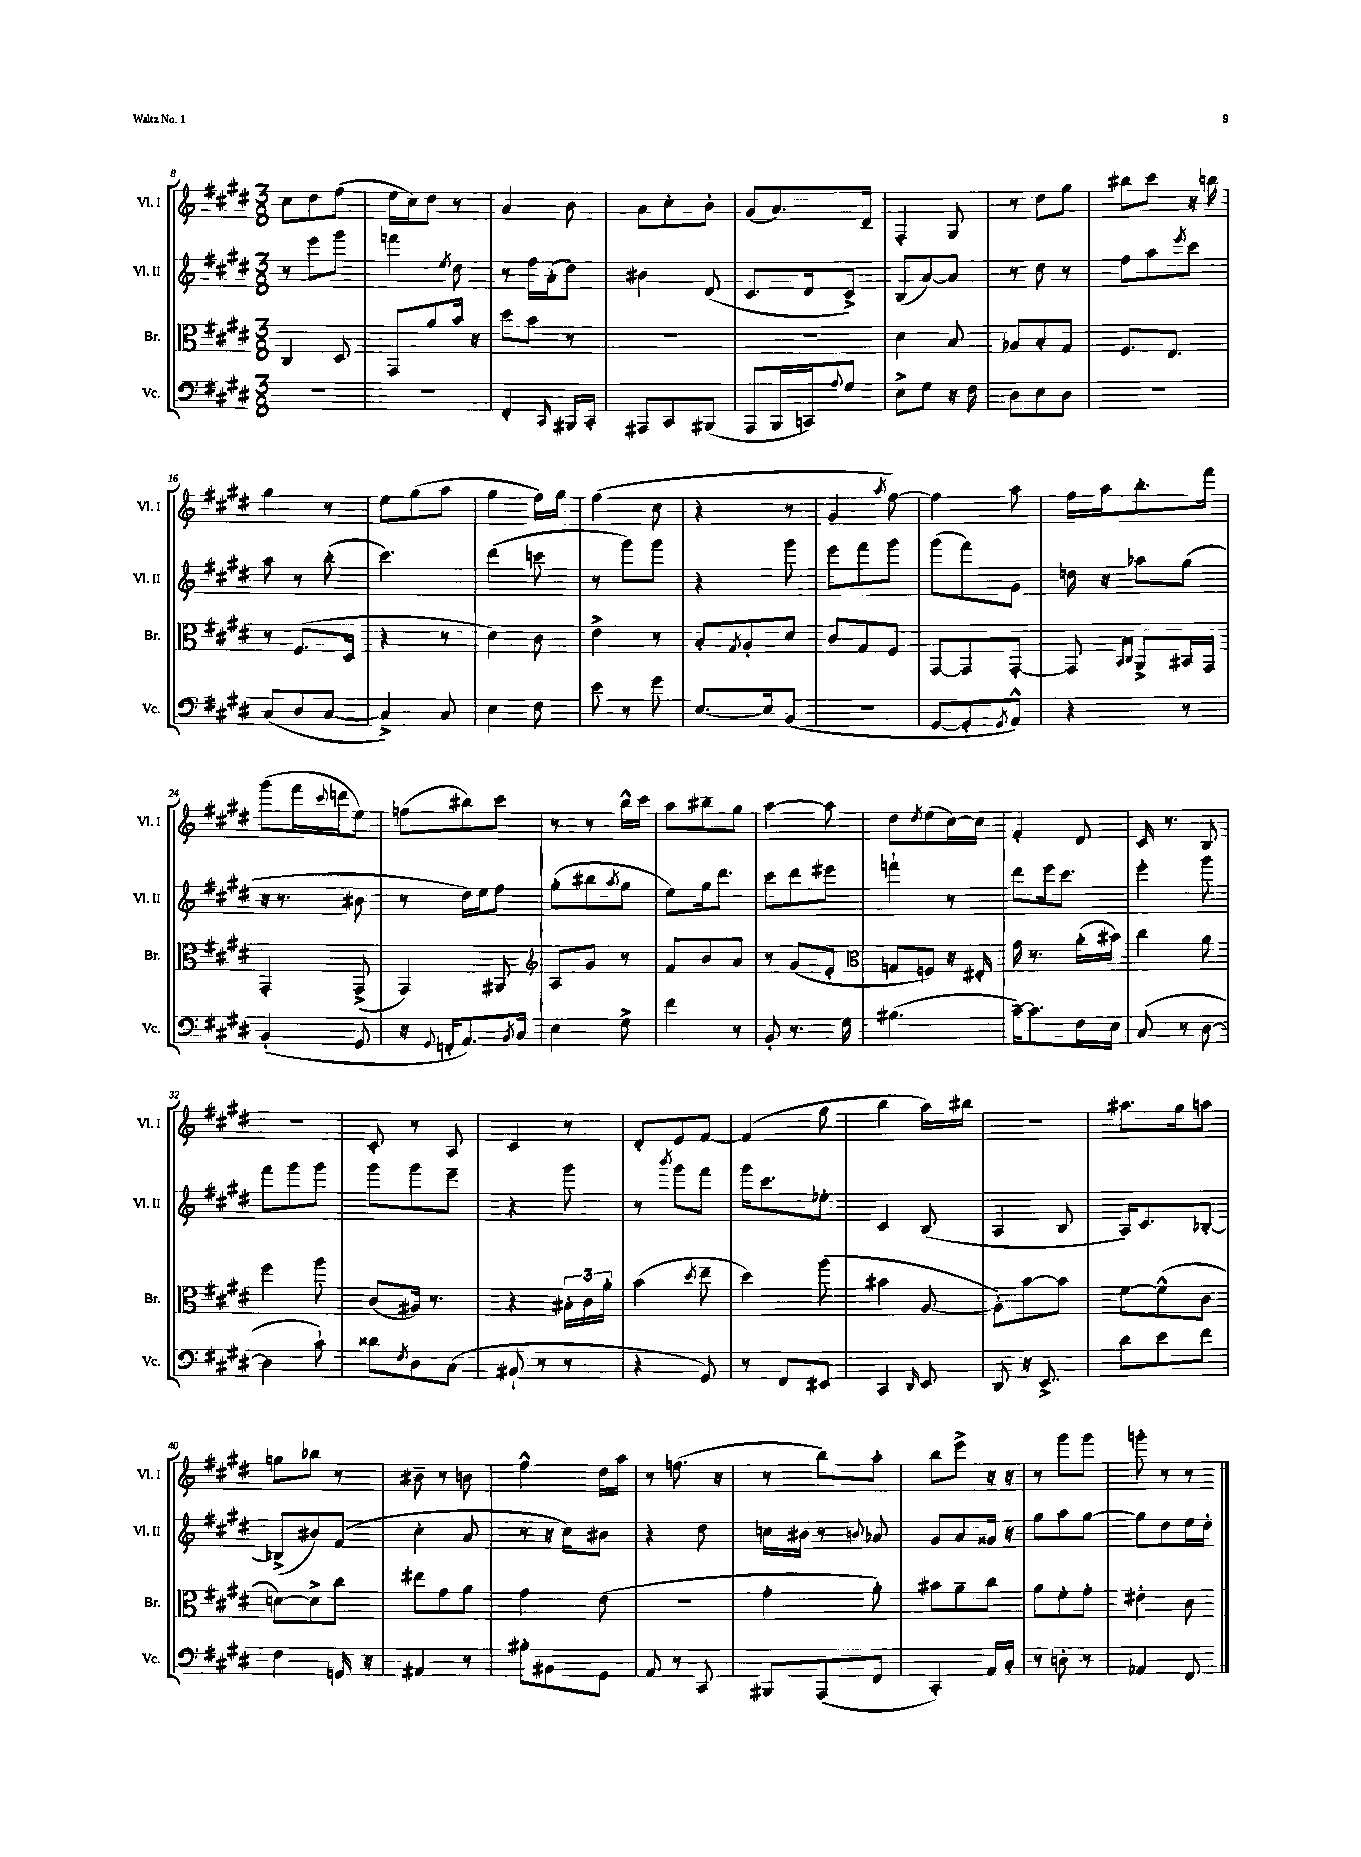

**kern	**kern	**kern	**kern
*staff4	*staff3	*staff2	*staff1
*clefF4	*clefC3	*clefG2	*clefG2
*k[f#c#g#d#]	*k[f#c#g#d#]	*k[f#c#g#d#]	*k[f#c#g#d#]
*M3/8	*M3/8	*M3/8	*M3/8
4.r	4C#/	8r	8cc#\L
.	.	8eee\L	8dd#\
.	8D#/	8ggg#\J	(8ff#\J
=	=	=	=
4.r	8GG#/L	4fff\	16ee\LL
.	.	.	16cc#\J)
.	8a/	.	8dd#\J
.	.	8qee/	.
.	16b/Jk	8dd#\	8r
.	16r	.	.
=	=	=	=
4FF#'/	8dd#\L	8r	4a/
.	8b\J	16ff#\LL	.
.	.	(16a'\J	.
16qqCC#/	.	.	.
16BBB#/LL	8r	8dd#\J)	8b\
16CC#'/JJ	.	.	.
=	=	=	=
8AAA#/L	4.r	4b#\	8a\L
8CC#/	.	.	8cc#'\
(8BBB#/J	.	(8d#/	8b'\J
=	=	=	=
8AAA/L	4.r	8.c#/L	(8g#/L
16BBB/L	.	.	8.a/)
16CC/J)	.	16d#/k	.
8qqA/	.	.	.
8G#/J	.	8c#^/J)	.
.	.	.	16d#~/Jk
=	=	=	=
8E^\L	4d#\	(8B/L	4F#'/
8G#\J	.	[8a/)	.
16r	8B/	8a/]J	8G#/
16F#\	.	.	.
=	=	=	=
8D#\L	8A-/L	8r	8r
8E\	8B'/	8dd#\	8dd#\L
8D#\J	8G#/J	8r	8gg#\J
=	=	=	=
4.r	8.F#/L	8ff#\L	8bb#\L
.	.	8aa\	8ccc#\J
.	8.E/J	.	.
.	.	8qeee/	.
.	.	8ccc#\J	16r
.	.	.	16bb\
=	=	=	=
(8C#/L	8r	8aa\	4gg#\
8D#/	(8.F#/L	8r	.
[8C#/J	.	(8bb'\	8r
.	16D#/Jk	.	.
=	=	=	=
4C#^/])	4r	4.ccc#\)	8ee\L
.	.	.	(8gg#\
8C#/	8r	.	8aa\J
=	=	=	=
4E\	4d#\)	(4ddd#\	4gg#\
8F#\	8c#\	8ccc\	16ff#\LL)
.	.	.	16gg#\JJ
=	=	=	=
8e\	4e^\	8r	(4ff#\
8r	.	8ggg#\L)	.
8g#\	8r	8ggg#\J	8cc#\
=	=	=	=
[8.E/L	8B'/L	4r	4r
.	8qG#/	.	.
.	8A'/	.	.
16E/]k	.	.	.
(8BB/J	8d#/J	8ggg#\	8r
=	=	=	=
4.r	8c#/L	8eee\L	4g#/
.	8G#/	8fff#\	.
.	.	.	8qaa/
.	8F#/J	8ggg#\J	[8ff#\)
=	=	=	=
[8GG#/L	[8GG#/L	(8ggg#\L	4ff#\]
8GG#'/]	8GG#/]	8fff#\)	.
8qGG#/	.	.	.
8AA^^/J)	[8GG#'/J	8g#\J	8aa\
=	=	=	=
4r	8GG#/]	16dd\	16ff#\LL
.	.	16r	16aa\J
.	16qqBB/LL	.	.
.	16qqC#/JJ	.	.
.	8AA^/L	8aa-\L	8.bb'\
8r	16BB#/L	(8gg#\J	.
.	16GG#/JJ	.	16fff#\Jk
=	=	=	=
(4BB'/	4GG#'/	16r	(8ggg#\L
.	.	8.r	.
.	.	.	16fff#\L
.	.	.	8qqccc#/
.	.	.	16ddd\J
8GG#/	(8GG#^/	8b#\	8ee\J)
=	=	=	=
16r	4GG#/)	8r	(8ff\L
8qqGG#/	.	.	.
16FF'/LK	.	.	.
8.AA/)	.	16dd#\LL)	8bb#\)
.	.	16ee\J	.
.	8AA#/	8ff#\J	8ccc#\J
8qBB/	.	.	.
16C#/Jk	.	.	.
=	=	=	=
*	*clefG2	*	*
4E\	8A/L	(8gg#'\L	8r
.	8g#/J	8bb#\	8r
.	.	8qaa/	.
8G#^\	8r	8gg#\J	16bb^^\LL
.	.	.	16ccc#\JJ
=	=	=	=
4f#\	8f#/L	8ee\L)	8aa\L
.	8b/	16gg#\k	8bb#~\
.	.	8.ddd#\J	.
8r	8a/J	.	8gg#\J
=	=	=	=
8BB'/	8r	8ccc#\L	[4aa\
8.r	(8g#/L	8ddd#\	.
.	8e'/J	8eee#\J	8aa\]
16G#\	.	.	.
=	=	=	=
*	*clefC3	*	*
(4.B#\	8G/L	4fff`\	8dd#\L
.	.	.	8qdd#/
.	8F/J)	.	(8ee\
.	16r	8r	[16cc#\L)
.	16E#'/	.	16cc#\]JJ
=	=	=	=
[16c#~\LK)	16g#\	8ddd#\L	4f#'/
8.c#\]	8.r	.	.
.	.	16eee\k	.
.	.	8.ccc#\J	.
16F#\L	(16a'\LL	.	8d#/
16E\JJ	16b#\JJ)	.	.
=	=	=	=
(8C#/	4cc#\	4eee'\	16c#/
.	.	.	8.r
8r	.	.	.
[8D#\	8a\	8ggg#\	8B/
=	=	=	=
4D#\]	4ff#\	8fff#\L	4.r
.	.	8ggg#\	.
8c#`\)	8aa\	8ggg#\J	.
=	=	=	=
8d##\L	(8c#/L	8ggg#\L	8c#'/
8qF#/	.	.	.
8D#\	16A#/Jk)	8ggg#\	8r
.	8.r	.	.
(8C#\J	.	8eee~\J	8A/
=	=	=	=
8BB#`/	4r	4r	4c#/
8r	.	.	.
8r	24B#'\LL	8ggg#\	8r
.	24c#\	.	.
.	24a'\JJ	.	.
=	=	=	=
4r	(4b\	8r	8d#'/L
.	.	8qbbb/	.
.	.	8ggg#\L	8e/
.	8qdd#/	.	.
8GG#/)	8ee~\	8fff#\J	[8f#/J
=	=	=	=
8r	4dd#\)	16ggg#\LK	(4f#/]
.	.	8.ccc#\	.
8FF#/L	.	.	.
8EE#/J	(8aa\	8ee-'\J	8gg#\
=	=	=	=
4CC#/	4b#\	4c#/	4bb\
16qqDD#/	.	.	.
8EE/	[8A/	(8B/	16aa\LL)
.	.	.	16bb#\JJ
=	=	=	=
8DD#/	8A'\]L)	4A/	4.r
16r	[8b\	.	.
8.EE^/	.	.	.
.	8b\]J	8B/	.
=	=	=	=
8d#\L	[8f#\L	16A/LK)	8.aa#\L
.	.	8.c#/	.
8e\	(8f#^^\]	.	.
.	.	.	16gg#\k
8f#\J	8c#\J	[8B-'/J	8aa\J
=	=	=	=
4F#\	[8d\L)	(8B-^/]L	8gg\L
.	8d^\]	8b#/)	8bb-\J
16GG/	8cc#\J	(8f#/J	8r
16r	.	.	.
=	=	=	=
4AA#/	8ee#\L	4cc#'\	8b#~\
.	8g#\	.	8r
8r	8a\J	8a/	8b\
=	=	=	=
8B#'\L	4g#\	8r	4ff#^^\
8BB#\	.	16r	.
.	.	16cc#\LK)	.
8GG#\J	(8e\	8b#\J	16dd#\LL
.	.	.	16aa\JJ
=	=	=	=
8AA/	4.r	4r	8r
8r	.	.	(8.ff\
8CC#/	.	8dd#\	.
.	.	.	16r
=	=	=	=
8BBB#/L	4g#'\	16cc\LL	8r
.	.	16b#\JJ	.
(8AAA/	.	8r	8bb\L)
.	.	8qqb/	.
8FF#/J	8a'\)	8a-/	8aa'\J
=	=	=	=
4CC#'/)	8b#\L	8g#/L	8bb\L
.	8a~\	8a/	8eee^\J
16AA/LL	8cc#\J	16g##/Jk	16r
16C#'/JJ	.	16r	16r
=	=	=	=
8r	8a\L	8gg#\L	8r
8D'\	8f#'\	8aa\	8ggg#\L
8r	8g#'\J	[8gg#\J	8ggg#\J
=	=	=	=
4AA-/	4e#'\	8gg#\]L	8ggg'\
.	.	8dd#\	8r
8FF#/	8c#\	16ee\L	8r
.	.	16dd#'\JJ	.
==	==	==	==
*-	*-	*-	*-
